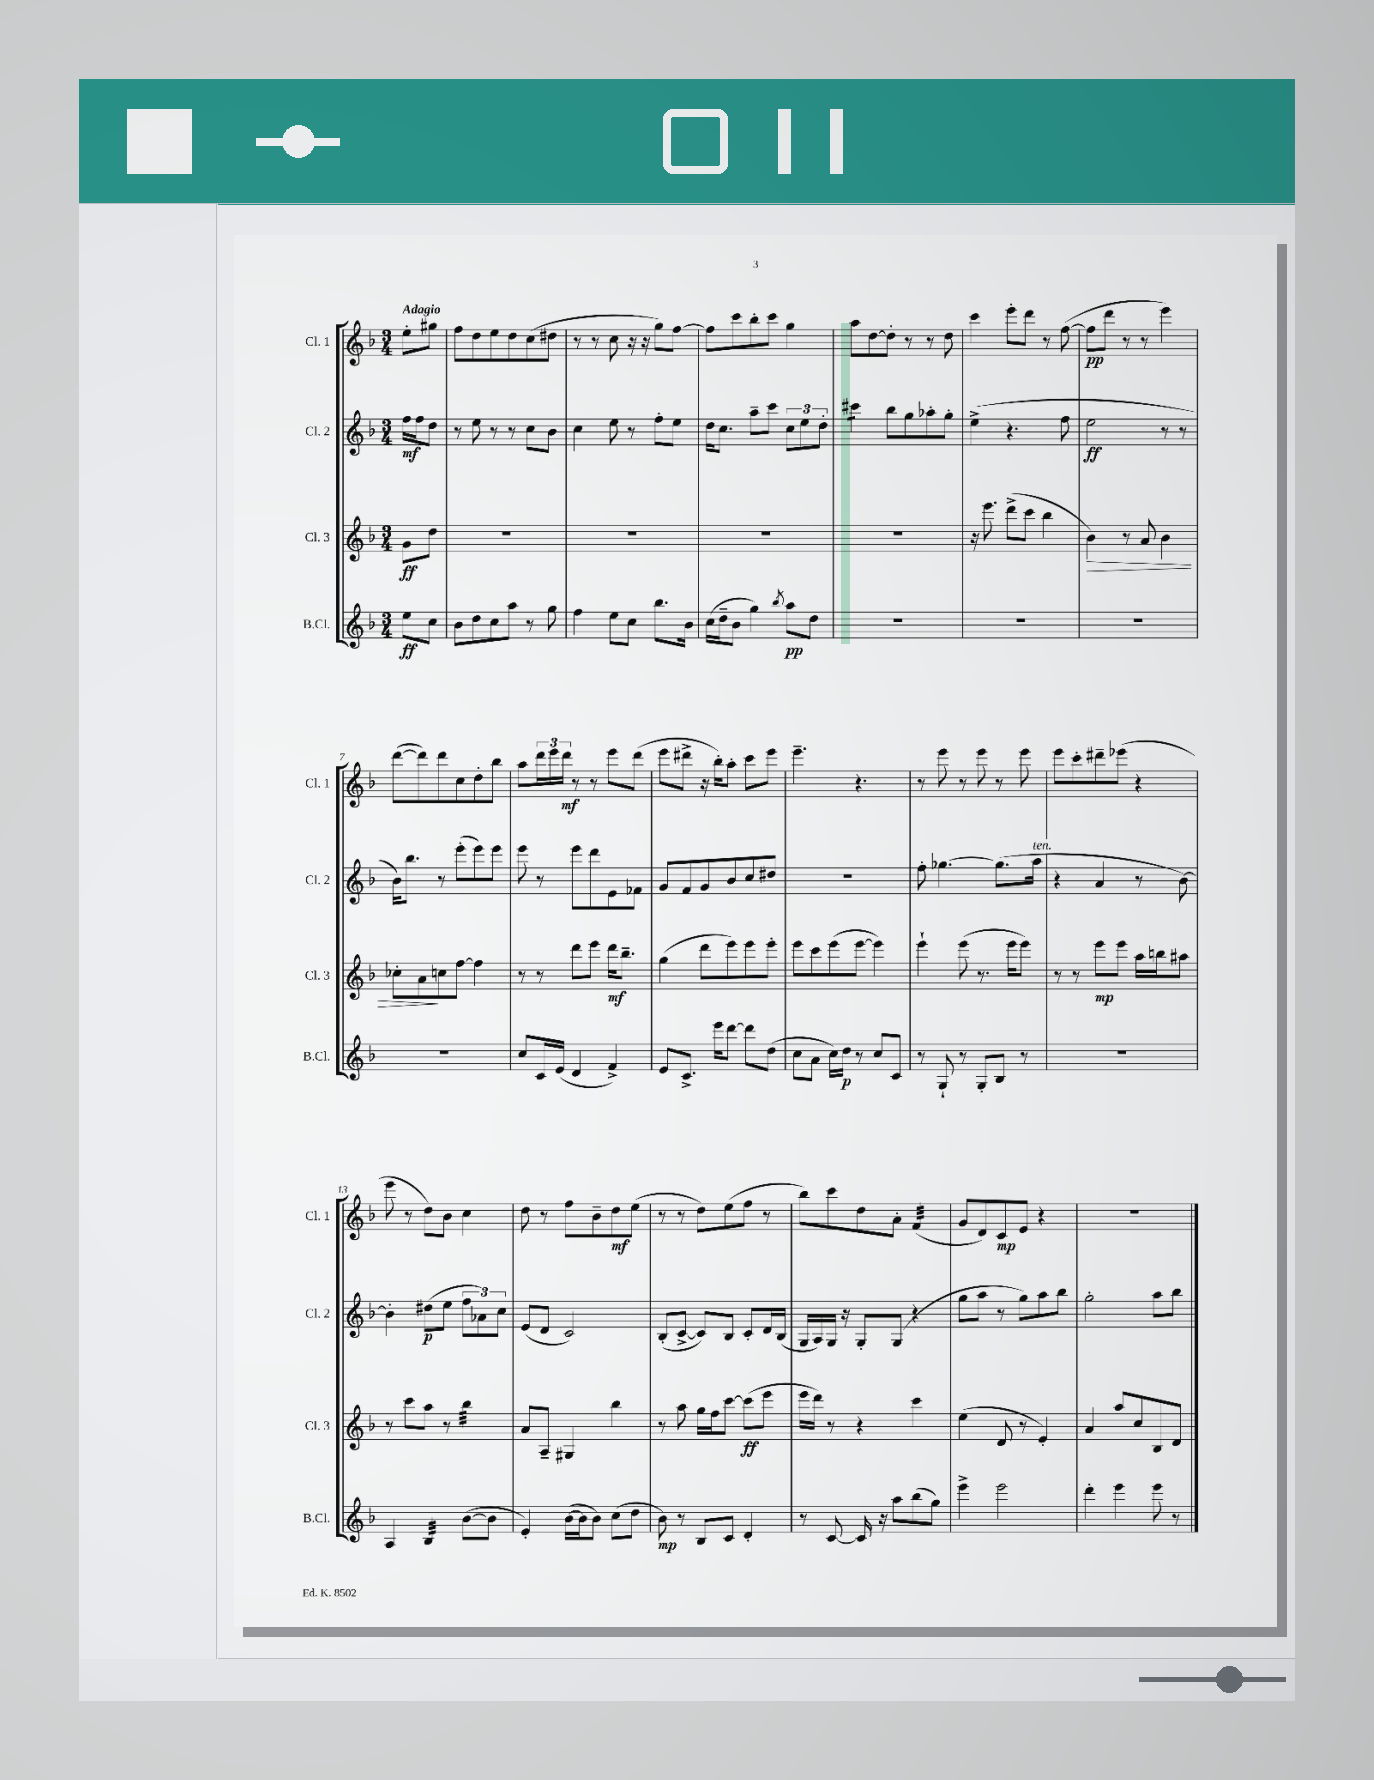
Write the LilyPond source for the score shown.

<<
\new StaffGroup <<
\new Staff = "s0" \with { instrumentName = "Cl. 1" shortInstrumentName = "Cl. 1" } {
    \clef treble \key f \major \numericTimeSignature \time 3/4 \partial 4 \tempo "Adagio"
    e''8-. gis''8 |
    f''8 d''8 e''8 d''8 c''8( dis''8 |
    r8 r8 c''8 r16 r16 g''8) f''8~ |
    f''8 c'''8 bes''8-. c'''8 g''4 |
    a''8 d''8~ d''8-. r8 r8 d''8 |
    c'''4 e'''8-. d'''8 r8 f''8~( |
    f''8\pp d'''8 r8 r8 e'''4) |
    d'''8~( d'''8) d'''8 c''8 d''8-. bes''8 |
    a''8 \tuplet 3/2 { d'''16 e'''16 d'''16\mf } r8 r8 e'''8 d'''8( |
    e'''8 dis'''8-> r16 bes''16-.) a''8-. c'''8 e'''8 |
    e'''4.-- r4. |
    r8 e'''8 r8 e'''8 r8 e'''8 |
    e'''8 c'''8-. dis'''8-- ees'''8( r4 |
    e'''8 r8 d''8) bes'8 c''4 |
    d''8 r8 f''8 bes'8-- d''8\mf e''8( |
    r8 r8 d''8) e''8( f''8 r8 |
    bes''8) c'''8 d''8 a'8-. f'4:32( |
    g'8 d'8) c'8\mp e'8 r4 |
    R2. \bar "|." |
}
\new Staff = "s1" \with { instrumentName = "Cl. 2" shortInstrumentName = "Cl. 2" } {
    \clef treble \key f \major \numericTimeSignature \time 3/4 \partial 4
    f''16\mf f''16 d''8 |
    r8 e''8 r8 r8 c''8 bes'8 |
    c''4 e''8 r8 f''8-. e''8 |
    d''16 c''8. a''8-- c'''8 \tuplet 3/2 { c''8 e''8 d''8-. } |
    cis'''4:8 bes''8 g''8 aes''8-. g''8-. |
    e''4->( r4. f''8 |
    e''2\ff r8 r8 |
    bes'16) bes''8. r8 e'''8-.( e'''8) e'''8 |
    e'''8 r8 e'''8 d'''8 e'8 fes'8 |
    g'8 f'8 g'8 bes'8 c''8 dis''8 |
    R2. |
    f''8-. ges''4.~ ges''8.( a''16^\markup { \italic "ten." } |
    r4 a'4 r8 bes'8~) |
    bes'4-. dis''8\p( e''8 \tuplet 3/2 { f''8 aes'8) c''8 } |
    e'8( d'8 c'2) |
    bes8-.( c'8~-> c'8) bes8 c'8-. d'16 bes16( |
    g16 a16) g16 r16 g8-. g8( r4 |
    g''8 a''8 r8 g''8) a''8 bes''8 |
    g''2-. a''8 bes''8 \bar "|." |
}
\new Staff = "s2" \with { instrumentName = "Cl. 3" shortInstrumentName = "Cl. 3" } {
    \clef treble \key f \major \numericTimeSignature \time 3/4 \partial 4
    g'8\ff d''8 |
    R2. |
    R2. |
    R2. |
    R2. |
    r16 e'''8. d'''8->( c'''8 bes''4 |
    bes'4\>) r8 a'8 bes'4 |
    ces''8-. a'8\! c''8 f''8~ f''4 |
    r8 r8 d'''8 e'''8 d'''16\mf bes''8.-- |
    g''4( d'''8 e'''8) e'''8 e'''8-. |
    e'''8 c'''8 e'''8( e'''8~ e'''4) |
    e'''4-! e'''8( r8. e'''16 e'''8) |
    r8 r8 e'''8\mp e'''8 a''16 b''16 ais''8 |
    r8 c'''8 a''8 r8 bes''4:32 |
    a'8 a8-- gis4 bes''4 |
    r8 a''8 g''16 f''16 c'''8~ c'''8\ff( e'''8 |
    e'''16 d'''16) r8 r4 c'''4 |
    e''4( d'8 r8 e'4-.) |
    a'4 a''8 c''8 bes8 d'8 \bar "|." |
}
\new Staff = "s3" \with { instrumentName = "B.Cl." shortInstrumentName = "B.Cl." } {
    \clef treble \key f \major \numericTimeSignature \time 3/4 \partial 4
    e''8\ff c''8 |
    bes'8 d''8 c''8 a''8 r8 g''8 |
    f''4 e''8 c''8 bes''8. bes'16 |
    c''16( d''16-- bes'8 g''4) \acciaccatura { bes''8 } a''8\pp d''8 |
    R2. |
    R2. |
    R2. |
    R2. |
    c''8 c'16 e'16( d'4 f'4->) |
    e'8 c'8.-> e'''16 d'''8~ d'''8 d''8( |
    c''8 a'8 c''16) d''16\p r8 c''8 c'8 |
    r8 g8-! r8 g8-. bes8 r8 |
    R2. |
    a4 bes4:32 bes'8~( bes'8 |
    e'4-.) bes'16~( bes'16 bes'8) c''8( d''8 |
    bes'8\mp) r8 bes8 c'8 d'4-. |
    r8 c'8~ c'16 r16 a''8 bes''8( g''8) |
    e'''4-> e'''2 |
    d'''4-. e'''4 e'''8 r8 \bar "|." |
}
>>
>>
